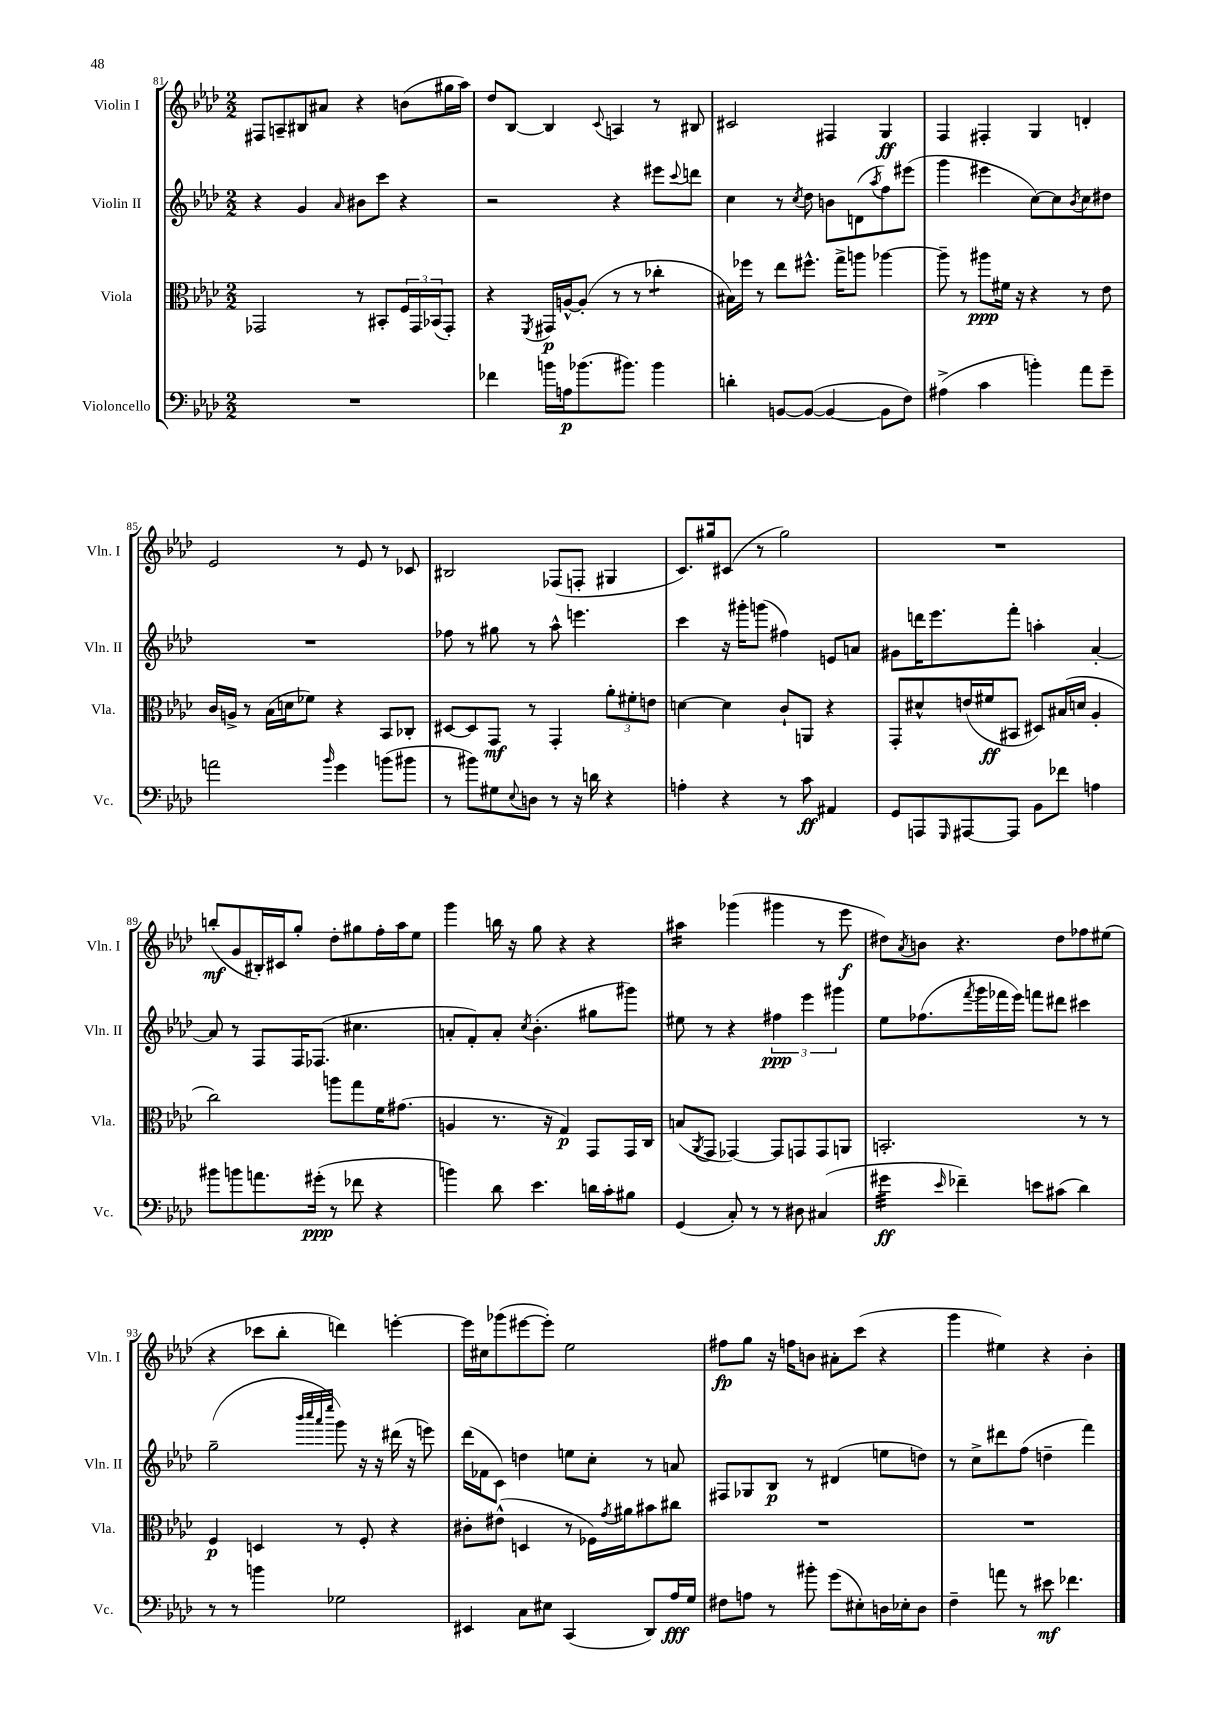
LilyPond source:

<<
\new StaffGroup <<
\new Staff = "s0" \with { instrumentName = "Violin I" shortInstrumentName = "Vln. I" } {
    \clef treble \key aes \major \numericTimeSignature \time 2/2
    fis8 a8-- bis8 ais'8 r4 b'8( gis''16 aes''16) |
    des''8 bes8~ bes4 \appoggiatura { c'8 } a4 r8 bis8 |
    cis'2 fis4 g4\ff |
    f4 fis4-. g4 d'4-. |
    ees'2 r8 ees'8 r8 ces'8 |
    bis2 fes8( f8-. gis4 |
    c'8.) gis''16 cis'8( r8 gis''2) |
    R1 |
    b''8-.\mf( g'8 bis16-.) cis'16 g''8-. des''8-. gis''8 f''16-. aes''16 ees''8 |
    g'''4 b''16 r16 g''8 r4 r4 |
    ais''4:16 ges'''4( gis'''4 r8 ees'''8\f |
    dis''8) \acciaccatura { aes'8 } b'8 r4. dis''8 fes''8 eis''8( |
    r4 ces'''8 bes''8-. d'''4) e'''4~-. |
    e'''16 cis''16 ges'''8( eis'''8~ eis'''8-.) ees''2 |
    fis''8\fp g''8 r16 f''16 b'8 ais'8-. c'''8( r4 |
    g'''4 eis''4) r4 bes'4-. \bar "|." |
}
\new Staff = "s1" \with { instrumentName = "Violin II" shortInstrumentName = "Vln. II" } {
    \clef treble \key aes \major \numericTimeSignature \time 2/2
    r4 g'4 \grace { aes'16 } bis'8 c'''8 r4 |
    r2 r4 eis'''8 \appoggiatura { c'''8 } d'''8 |
    c''4 r8 \acciaccatura { c''8 } des''8 b'8 d'8( \acciaccatura { aes''8 } f''8) eis'''8( |
    g'''4 eis'''4 c''8~) c''8 \acciaccatura { bes'8 } c''8 dis''8 |
    R1 |
    fes''8 r8 gis''8 r8 aes''8-^ e'''4. |
    c'''4 r16 gis'''16-. g'''8( fis''4) e'8 a'8 |
    gis'8 d'''16 ees'''8. f'''8-. a''4-. aes'4~-. |
    aes'8 r8 f8 f16 fes8.( cis''4. |
    a'8-. f'8-.) a'8-. \acciaccatura { c''8 } bes'4.-.( gis''8 gis'''8) |
    eis''8 r8 r4 \tuplet 3/2 { fis''4\ppp ees'''4 gis'''4 } |
    ees''8 fes''8.( \acciaccatura { f'''8 } g'''16 fes'''16 ees'''16) f'''8 dis'''8 cis'''4 |
    g''2--( \grace { bes'''32 c''''32 aes'''32 ees''''32 } g'''8) r16 r16 dis'''16( r16 e'''8) |
    des'''16( fes'16 c'8) d''4 e''8 c''8-. r8 a'8 |
    fis8 ges8 bes8\p r8 dis'4( e''8 d''8) |
    r8 c''8-> dis'''8 f''8( d''4-- f'''4) \bar "|." |
}
\new Staff = "s2" \with { instrumentName = "Viola" shortInstrumentName = "Vla." } {
    \clef alto \key aes \major \numericTimeSignature \time 2/2
    ges,2 r8 bis,8-. \tuplet 3/2 { f16 ges,16 bes,16( } ges,8-.) |
    r4 \acciaccatura { f,8 } gis,16\p a16~-^ a8-.( r8 r8 ces''4:8-. |
    bis16) fes''16 r8 ees''8 fis''8.-^ g''16-> a''8 aes''4~ |
    aes''8-- r8 ais''8\ppp fis'16 r16 r4 r8 ees'8 |
    c'16 a16-> r8 bes16( d'16 fes'8) r4 bes,8 ces8-. |
    dis8~ dis8 g,8\mf r8 g,4-. \tuplet 3/2 { aes'8-. fis'8-. e'8 } |
    d'4~ d'4 c'8-! a,8 r4 |
    g,8-. dis'8-^ e'16( fis'16\ff bis,8 dis8) bis16( d'16 aes4-. |
    c''2) a''8 g''8 f'16 gis'8.( |
    a4 r8. r16 g4\p) g,8 g,16 c16 |
    b8( \acciaccatura { aes,8 } g,8 ges,4~) ges,8 g,8 g,8 a,8 |
    b,2.-. r8 r8 |
    f4\p d4 r8 f8-. r4 |
    cis'8-. eis'8-^( d4 r8 fes16) \acciaccatura { g'8 } ais'16 bis'8 cis''8 |
    R1 |
    R1 \bar "|." |
}
\new Staff = "s3" \with { instrumentName = "Violoncello" shortInstrumentName = "Vc." } {
    \clef bass \key aes \major \numericTimeSignature \time 2/2
    R1 |
    fes'4 b'16 a16\p bes'8.( bis'8.) bis'4 |
    d'4-. b,8~ b,8~( b,4~ b,8 f8) |
    ais4->( c'4 b'4-.) aes'8 g'8-- |
    a'2 \grace { bes'16 } g'4 b'8( bis'8 |
    r8 bis'8) gis8 \appoggiatura { ees8 } d8 r8 r16 d'16 r4 |
    a4-. r4 r8 c'8\ff ais,4 |
    g,8 a,,8 \grace { g,,16 } ais,,8~ ais,,8 bes,8 fes'8 a4 |
    bis'8 b'8 a'8. gis'16-.\ppp( r8 fes'8 r4 |
    b'4) des'8 ees'4. d'16 c'16-. bis8 |
    g,4( c8-.) r8 r8 dis8 cis4( |
    gis'4:32\ff \grace { ees'16 } fes'4--) e'8 cis'8( des'4) |
    r8 r8 b'4 ges2 |
    eis,4 c8 eis8 c,4( des,8) aes16\fff g16 |
    fis8 a8 r8 bis'8-. g'8( eis8-.) d16 ees16-. d8 |
    f4-- a'8 r8 eis'8\mf fes'4. \bar "|." |
}
>>
>>
\layout { \context { \Score currentBarNumber = #81 } }
